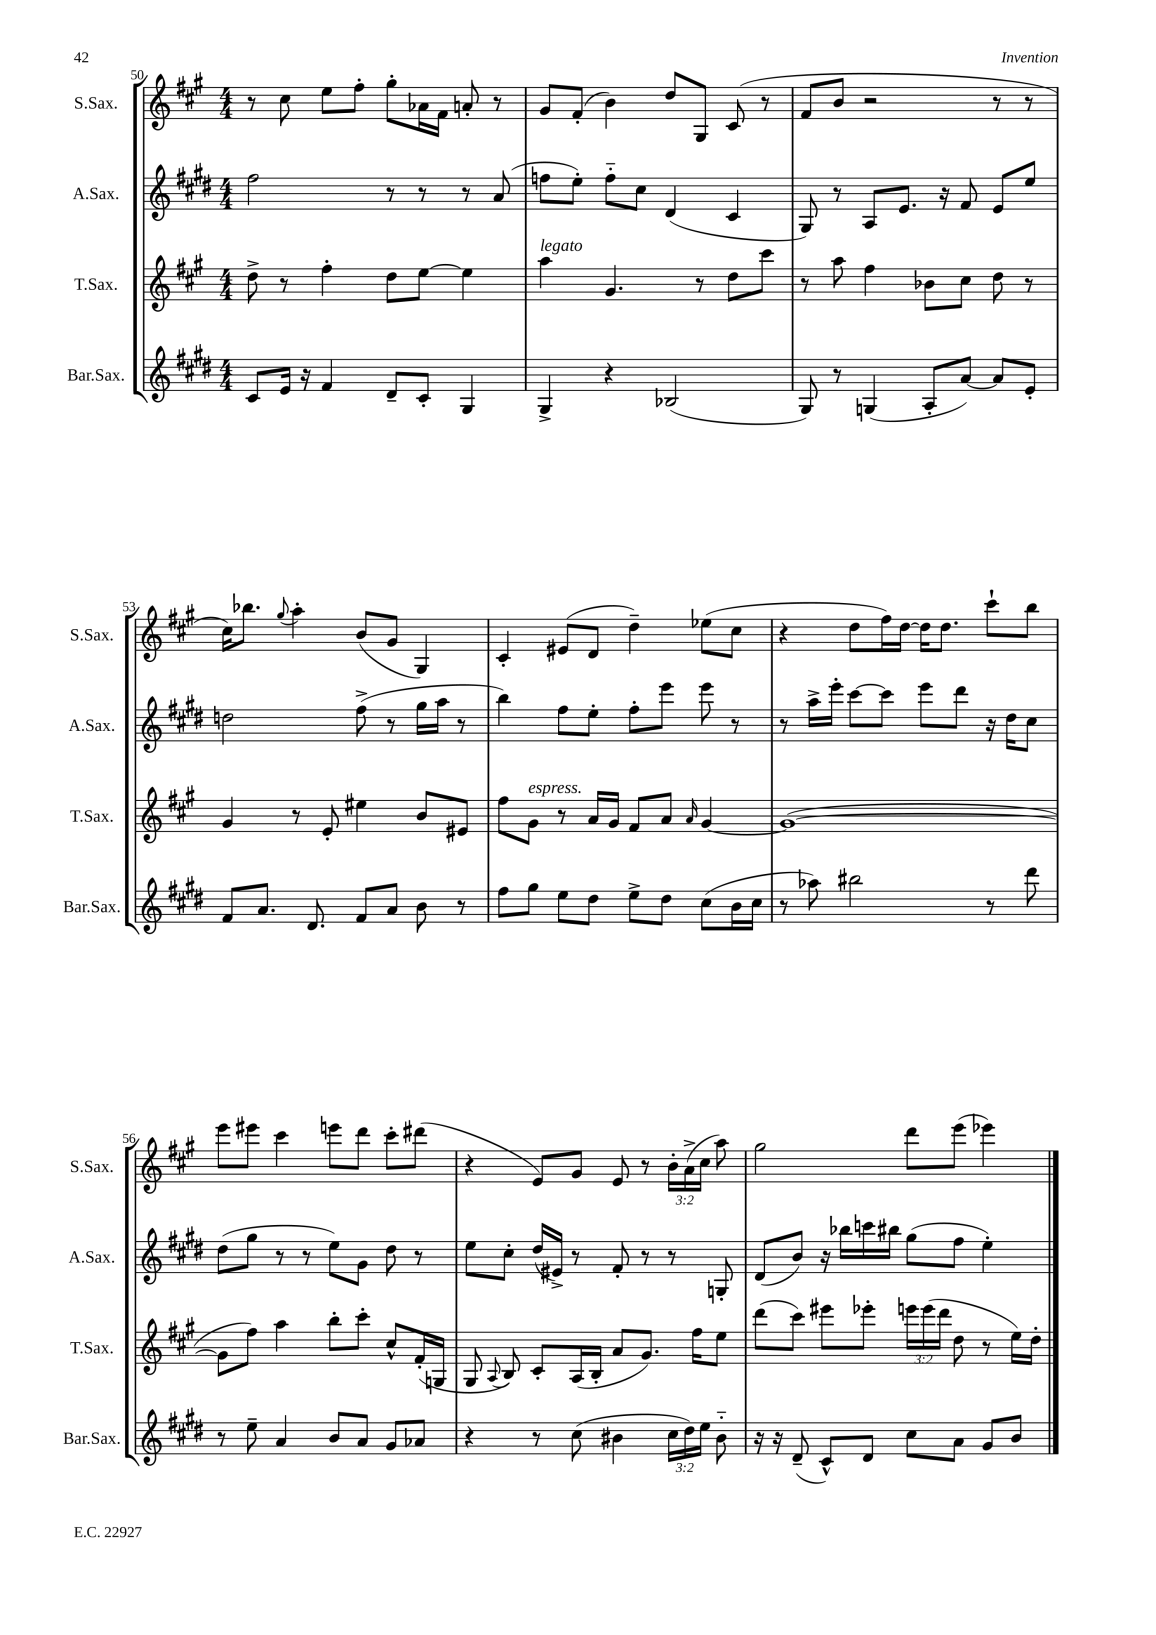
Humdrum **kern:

**kern	**kern	**kern	**kern
*part4	*part3	*part2	*part1
*staff4	*staff3	*staff2	*staff1
*I"Bar.Sax.	*I"T.Sax.	*I"A.Sax.	*I"S.Sax.
*I'Bar.Sax.	*I'T.Sax.	*I'A.Sax.	*I'S.Sax.
*clefG2	*clefG2	*clefG2	*clefG2
*k[f#c#g#d#]	*k[f#c#g#]	*k[f#c#g#d#]	*k[f#c#g#]
*M4/4	*M4/4	*M4/4	*M4/4
=50	=50	=50	=50
8c#/L	8dd^\	2ff#\	8r
16e/Jk	8r	.	8cc#\
16r	.	.	.
4f#/	4ff#'\	.	8ee\L
.	.	.	8ff#'\J
8d#~/L	8dd\L	8r	8gg#'\L
8c#'/J	[8ee\J	8r	16a-X\L
.	.	.	16f#\JJ
4G#/	4ee\]	8r	8an'/
.	.	(8a/	8r
=51	=51	=51	=51
!	!LO:TX:a:i:t=legato	!	!
4G#^/	4aa\	8ffn\L	8g#/L
.	.	8ee'\J)	(8f#'/J
4r	4.g#/	8ff\L	4b\)
.	.	8cc#\J	.
(2B-X/	.	(4d#/	8dd/L
.	8r	.	8G#/J
.	8dd\L	4c#/	(8c#/
.	8ccc#\J	.	8r
=52	=52	=52	=52
8G#/)	8r	8G#/)	8f#/L
8r	8aa\	8r	8b/J
(4Gn/	4ff#\	8A/L	2r
.	.	8.e/J	.
8A'/L	8b-X\L	.	.
.	.	16r	.
[8a/J)	8cc#\J	8f#/	.
8a/L]	8dd\	8e/L	8r
8e'/J	8r	8ee/J	8r
!!LO:LB:g=z
=53	=53	=53	=53
8f#/L	4g#/	2ddn\	16cc#\KL)
.	.	.	8.bb-X\J
8.a/J	.	.	.
.	.	.	8qqgg#/
.	8r	.	4aa'\
8.d#/	.	.	.
.	8e'/	.	.
8f#/L	4ee#X\	(8ff#^\	(8b/L
8a/J	.	8r	8g#/J
8b\	8b/L	16gg#\LL	4G#/)
.	.	16aa\JJ	.
8r	8e#X/J	8r	.
=54	=54	=54	=54
8ff#\L	8ff#\L	4bb\)	4c#'/
!	!LO:TX:a:i:t=espress.	!	!
8gg#\J	8g#\J	.	.
8ee\L	8r	8ff#\L	(8e#X/L
8dd#\J	16a/LL	8ee'\J	8d/J
.	16g#/JJ	.	.
8ee^\L	8f#/L	8ff#'\L	4dd~\)
8dd#\J	8a/J	8eee\J	.
.	16qqa/	.	.
(8cc#\L	[4g#/	8eee\	(8ee-X\L
16b\L	.	8r	8cc#\J
16cc#\JJ	.	.	.
=55	=55	=55	=55
8r	(1g#_	8r	4r
8aa-X\)	.	16aa^\LL	.
.	.	16eee'\JJ	.
2bb#X\	.	[8ccc#\L	8dd\L
.	.	8ccc#\J]	16ff#\L)
.	.	.	[16dd\JJ
.	.	8eee\L	16dd\KL]
.	.	.	8.dd\J
.	.	8ddd#\J	.
8r	.	16r	8ccc#`\L
.	.	16dd#\KL	.
8ddd#\	.	8cc#\J	8bb\J
!!LO:LB:g=z
=56	=56	=56	=56
8r	8g#\L]	(8dd#\L	8eee\L
8ee~\	8ff#\J)	8gg#\J	8eee#X\J
4a/	4aa\	8r	4ccc#\
.	.	8r	.
8b/L	8bb'\L	8ee\L)	8eeen\L
8a/J	8ccc#'\J	8g#\J	8ddd\J
8g#/L	8cc#^^/L	8dd#\	8ccc#'\L
8a-X/J	(16f#'/L	8r	(8ddd#X\J
.	16Gn/JJ	.	.
=57	=57	=57	=57
4r	8G#/	8ee\L	4r
.	8qqA/	.	.
.	8B/)	8cc#'\J	.
8r	8c#'/L	(16dd#/LL	8e/L)
.	.	16e#X^/JJ)	.
(8cc#\	(16A/L	8r	8g#/J
.	16B'/JJ	.	.
4b#X\	8a/L	8f#'/	8e/
.	8.g#/J)	8r	8r
24cc#\LL	.	8r	24b'\LL
24dd#\)	.	.	(24a^\
.	16ff#\KL	.	.
24ee\JJ	.	.	24cc#\JJ
8b#\	8ee\J	8Gn'/	8aa\)
=58	=58	=58	=58
16r	(8ddd\L	(8d#/L	2gg#\
16r	.	.	.
(8d#~/	8ccc#\J)	8b/J)	.
8c#^^/L)	8eee#X\L	16r	.
.	.	16bb-X\LL	.
8d#/J	8eee-X'\J	16cccn\	.
.	.	16bb#X\JJ	.
8cc#\L	24eeen\LL	(8gg#\L	8ddd\L
.	(24eee\	.	.
.	24ddd\JJ	.	.
8a\J	8dd\	8ff#\J	(8eee\J
8g#/L	8r	4ee'\)	4eee-X\)
8b/J	16ee\LL)	.	.
.	16dd'\JJ	.	.
==	==	==	==
*-	*-	*-	*-
